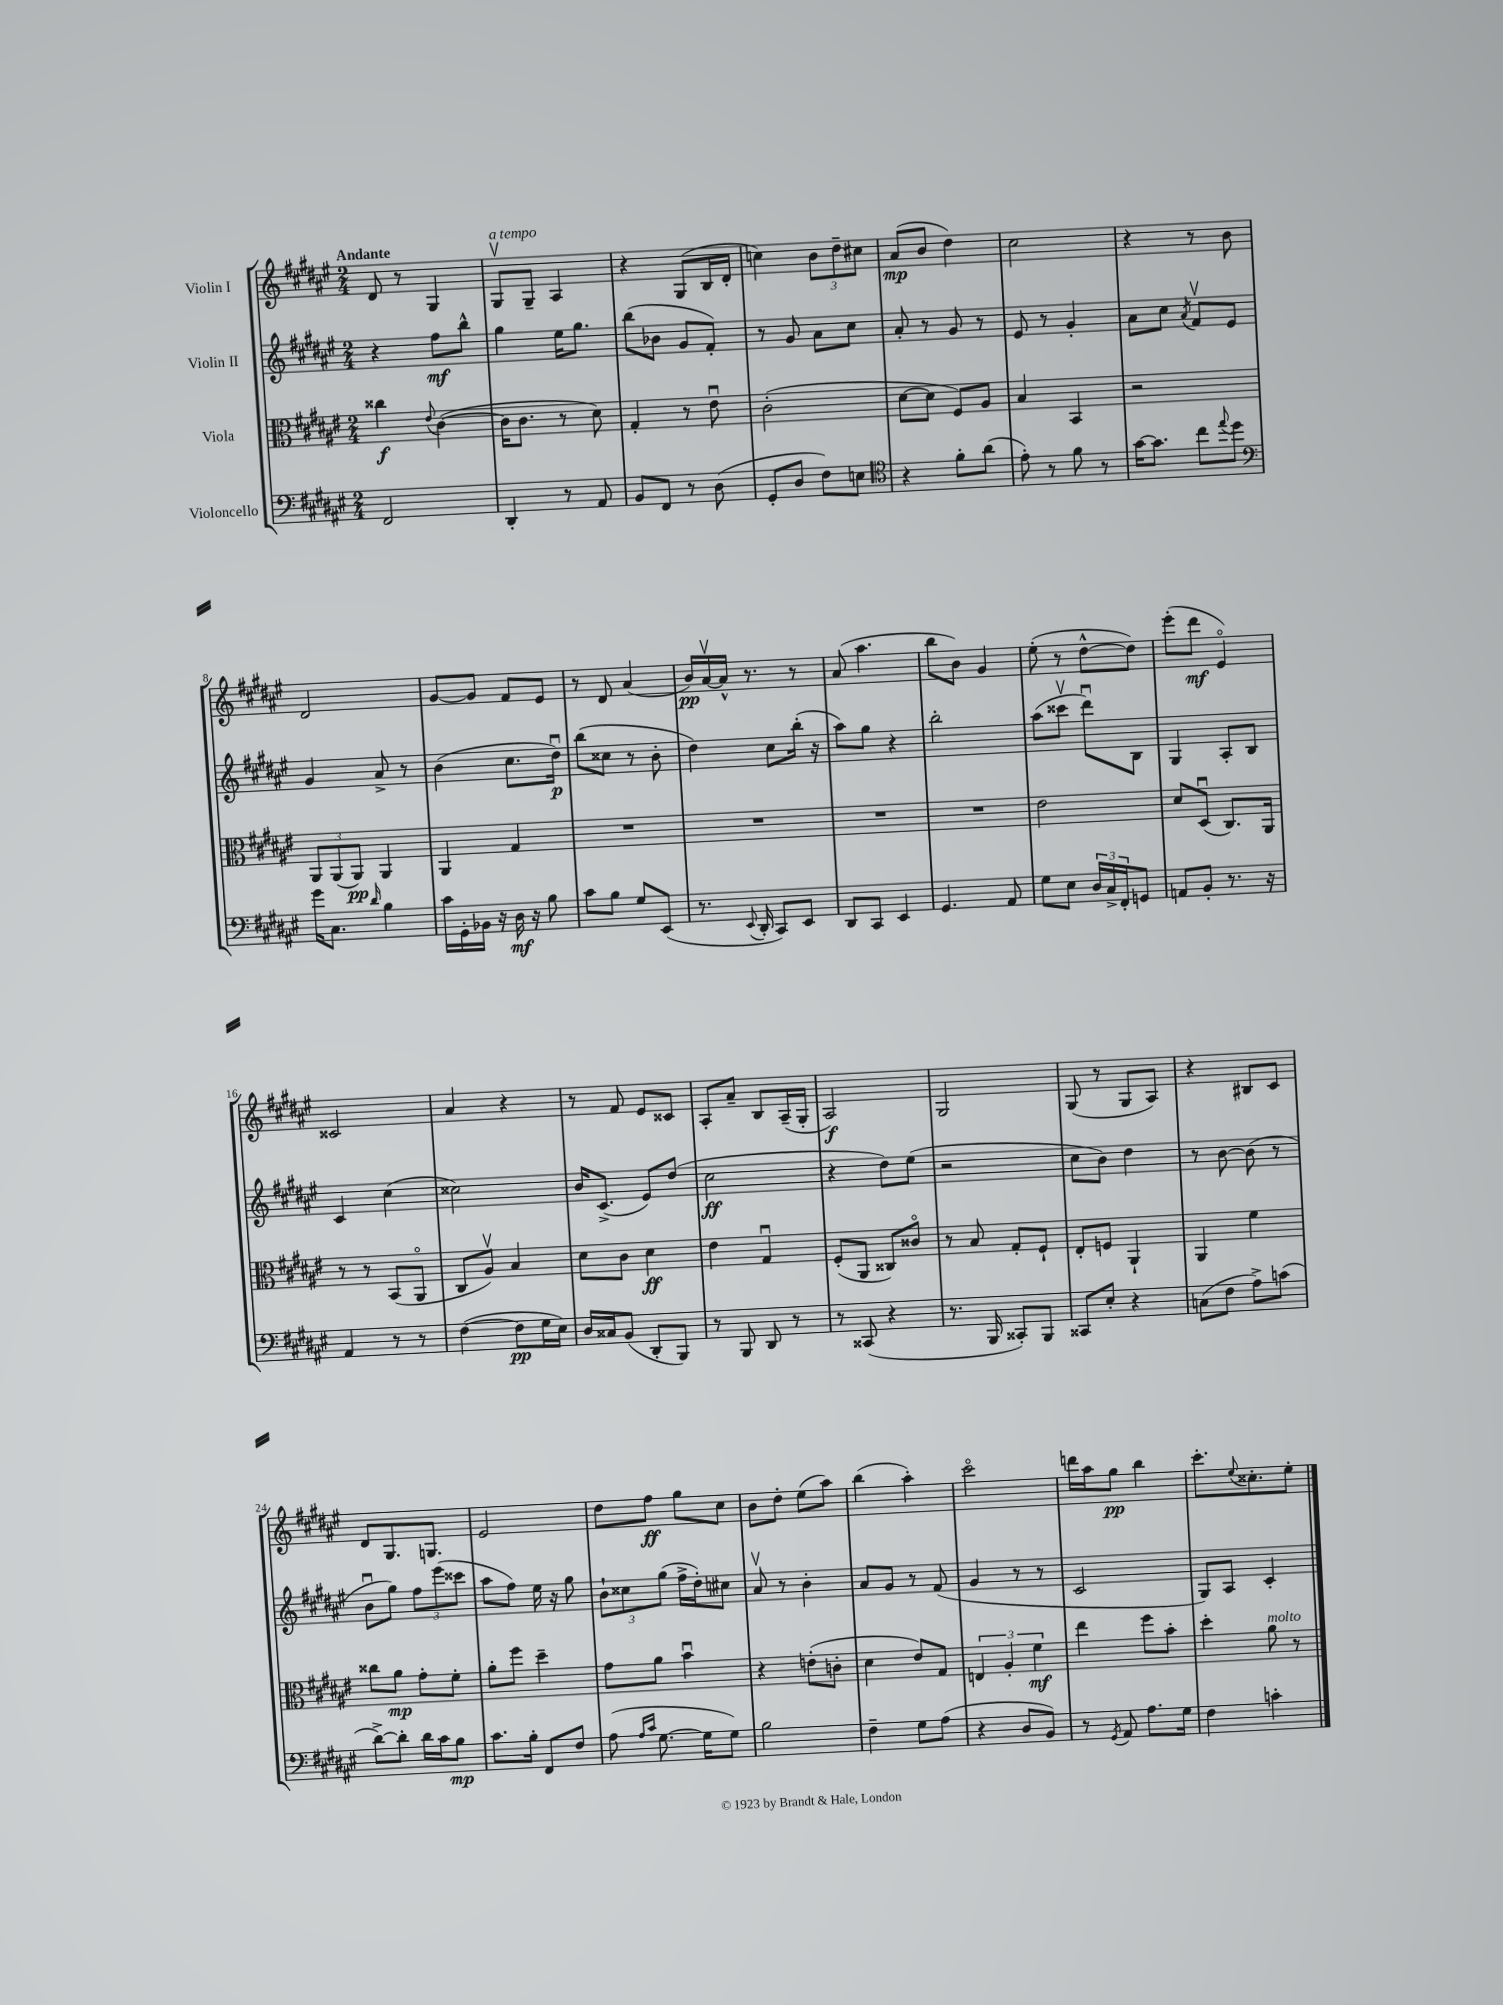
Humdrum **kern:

**kern	**kern	**kern	**kern
*staff4	*staff3	*staff2	*staff1
*clefF4	*clefC3	*clefG2	*clefG2
*k[f#c#g#d#a#e#]	*k[f#c#g#d#a#e#]	*k[f#c#g#d#a#e#]	*k[f#c#g#d#a#e#]
*M2/4	*M2/4	*M2/4	*M2/4
2FF#	4cc##	4r	8d#
.	.	.	8r
.	8qqe#	.	.
.	([4c#	8ff#	4G#
.	.	8bb^^	.
=	=	=	=
4DD#'	16c#]	4gg#	8G#v
.	8.c#	.	.
.	.	.	8G#~
8r	8r	16ee#	4A#
.	.	8.gg#	.
8AA#	8d#)	.	.
=	=	=	=
8BB	4G#'	(8bb	4r
8FF#	.	8b-	.
8r	8r	8g#	(8G#
(8D#	8e#u	8f#')	16B
.	.	.	16d#'
=	=	=	=
8GG#'	(2c#'	8r	4cc)
8D#	.	8g#	.
8F#)	.	8a#	12b
.	.	.	12dd#~
8E	.	8cc#	.
.	.	.	12cc#
=	=	=	=
*clefC4	*	*	*
4r	[8d#	8a#'	(8a#
.	8d#]	8r	8b
8f#'	8F#)	8g#	4dd#)
(8a#	8A#	8r	.
=	=	=	=
8e#')	4B	8e#	2cc#
8r	.	8r	.
8f#	4BB	4g#'	.
8r	.	.	.
=	=	=	=
[16g#	2r	8a#	4r
8.g#]	.	.	.
.	.	8cc#	.
.	.	8qa#	.
8cc#	.	8f#v	8r
8qqee#	.	.	.
8dd#	.	8e#	8b
=	=	=	=
*clefF4	*	*	*
16g#	12AA#	4g#	2d#
8.C#	.	.	.
.	(12AA#	.	.
.	12AA#)	.	.
16qqd#	.	.	.
4B	4AA#	8a#^	.
.	.	8r	.
=	=	=	=
16c#	4AA#	(4b	[8g#
16GG#'	.	.	.
16BB-	.	.	8g#]
16r	.	.	.
16D#	4G#	8.cc#	8f#
16r	.	.	.
8B	.	.	8e#
.	.	16dd#u)	.
=	=	=	=
8c#	2r	(8bb	8r
8B	.	8cc##	8d#
8G#	.	8r	(4a#
(8EE#	.	8b'	.
=	=	=	=
8.r	2r	4dd#)	16b)
.	.	.	[16a#v
.	.	.	16a#^^]
8qqEE#	.	.	.
16DD#'	.	.	8.r
8CC#)	.	8cc#	.
8EE#	.	(16bb'	8r
.	.	16r	.
=	=	=	=
8DD#	2r	8aa#)	(8a#
8CC#	.	8gg#	4.aa#
4EE#	.	4r	.
=	=	=	=
4.GG#	2r	2bb'	8bb
.	.	.	8b)
.	.	.	4g#
8AA#	.	.	.
=	=	=	=
8G#	2e#	(8aa#	(8ee#'
8E#	.	8ccc##v	8r
24D#	.	8ddd#u)	[8dd#^^
24C#^	.	.	.
24FF#'	.	.	.
8GG	.	8B	8dd#])
=	=	=	=
8AA	8d#	4G#	(8eee#'
8BB'	(8D#u	.	8ddd#
8.r	8.C#)	8A#'	4e#o)
.	.	8B	.
16r	16AA#	.	.
=	=	=	=
4AA#	8r	4c#	2c##
.	8r	.	.
8r	(8BB	(4cc#	.
8r	8AA#o	.	.
=	=	=	=
([4F#	8C#	2cc##)	4a#
.	8A#v)	.	.
8F#]	4B	.	4r
16G#	.	.	.
16E#)	.	.	.
=	=	=	=
16D#	8d#	16b	8r
16C##	.	(8.c#^	.
(8BB	8c#	.	8f#
8DD#'	4d#	8e#)	8e#
8BBB)	.	(8dd#	8c##
=	=	=	=
8r	4e#	2cc#	8A#'
8BBB	.	.	8a#~
8DD#	4G#u	.	8B
8r	.	.	(16A#~
.	.	.	16G#'
=	=	=	=
8r	(8F#'	4r	2A#)
(8CC##	8AA#	.	.
4r	8C##)	8dd#)	.
.	8c##o	(8ee#	.
=	=	=	=
8.r	8r	2r	2G#
.	8B	.	.
16BBB	.	.	.
8CC##')	8G#'	.	.
8BBB	8F#`	.	.
=	=	=	=
8CC##	8E#'	8cc#	(8G#
8E#'	8F	8b)	8r
4r	4AA#`	4dd#	8G#
.	.	.	8A#)
=	=	=	=
(8C	4AA#	8r	4r
8F#	.	[8b	.
8A#^)	4f#	(8b]	8B#
(8c	.	8r	8c#
=	=	=	=
[8d#^)	8cc##	8bu	8d#
8d#']	8a#	8gg#)	8.G#
16d#	8g#'	12ff#	.
16c#	.	.	8.G
.	.	(12eee#	.
8B	8f#'	.	.
.	.	12ccc##	.
=	=	=	=
8.c#	8a#'	8aa#	2e#
.	8ff#	8ff#)	.
16B'	.	.	.
8FF#	4dd#~	16ee#	.
.	.	16r	.
8F#	.	8gg#	.
=	=	=	=
(8A#	8g#	12b`	8dd#
.	.	12cc##	.
16qqA#	.	.	.
16qqc#	.	.	.
[8.G#	8a#	.	8ff#
.	.	(12gg#	.
.	4bu	16ff#^	8gg#
16G#]	.	16dd#')	.
8G#)	.	8cc#	8cc#
=	=	=	=
2B	4r	8a#v	8b
.	.	8r	8dd#'
.	(8e'	4b'	(8ee#
.	8c'	.	8aa#)
=	=	=	=
4F#~	4d#	8a#	(4bb
.	.	8g#	.
8G#	8e#)	8r	4aa#')
(8A#	8G#	(8f#	.
=	=	=	=
4r	6E	4g#	2ccc#o
.	6A#'	.	.
8D#	.	8r	.
.	6f#	.	.
8BB)	.	8r	.
=	=	=	=
8r	4ee#	2c#	16ddd
.	.	.	16aa#
8qGG#	.	.	.
8AA#	.	.	8gg#
8.A#	8ff#	.	4bb
.	8b'	.	.
16G#	.	.	.
=	=	=	=
4F#	4dd#'	8G#)	8.ccc#'
.	.	8A#	.
.	.	.	8qqee#
.	.	.	8.cc##'
4c'	8a#	4c#'	.
.	8r	.	8ee#'
==	==	==	==
*-	*-	*-	*-
